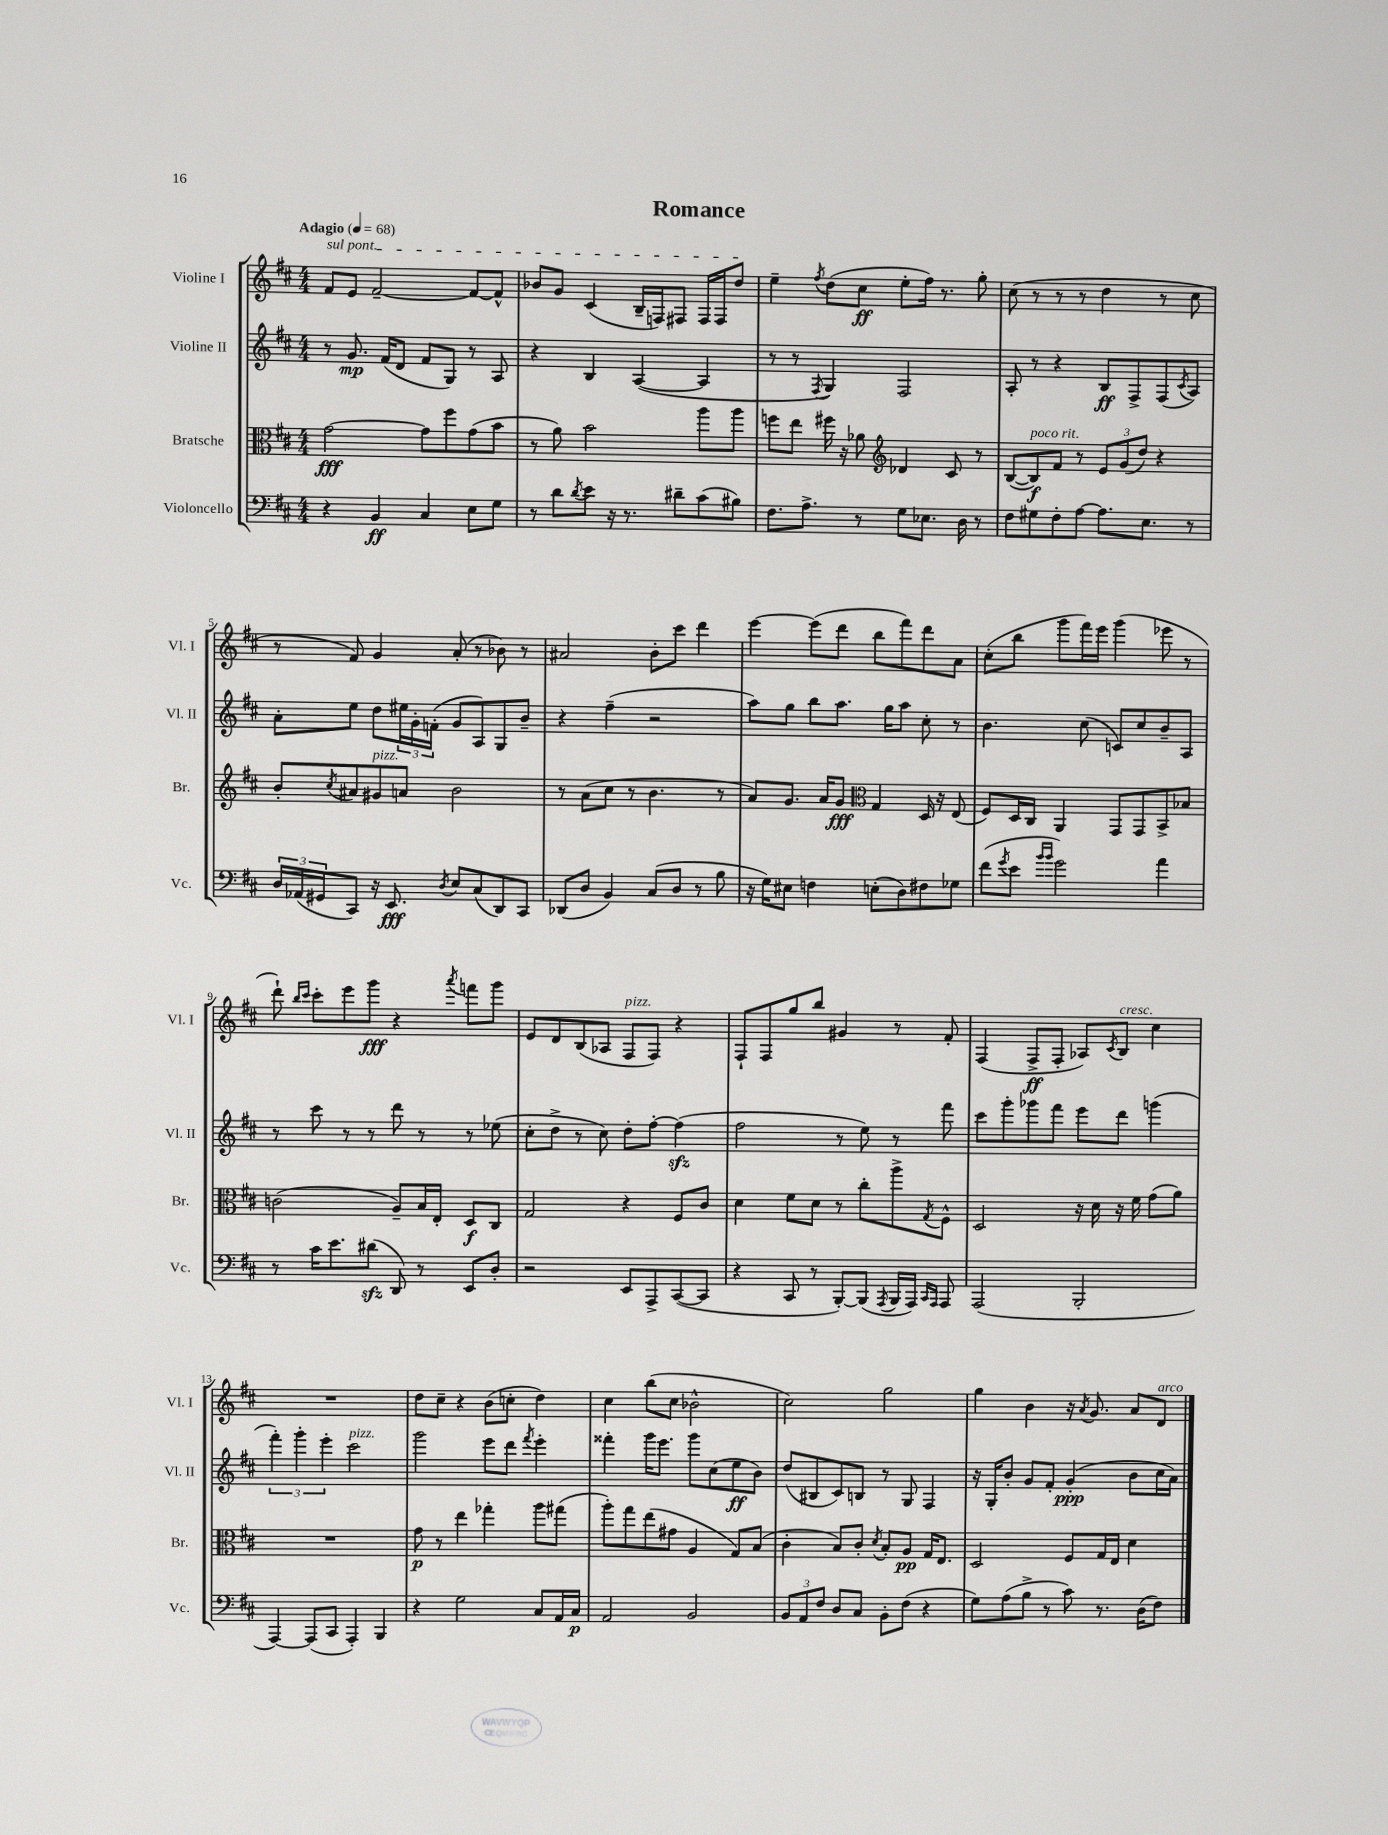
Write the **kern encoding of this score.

**kern	**kern	**kern	**kern
*staff4	*staff3	*staff2	*staff1
*clefF4	*clefC3	*clefG2	*clefG2
*k[f#c#]	*k[f#c#]	*k[f#c#]	*k[f#c#]
*M4/4	*M4/4	*M4/4	*M4/4
*MM68	*MM68	*MM68	*MM68
4r	[2g	8r	8f#
.	.	8.g	8e
4BB	.	.	[2f#~
.	.	(16f#	.
.	.	8d	.
4C#	8g]	8f#	.
.	8ff#	8G)	.
8E	(8g	8r	8f#_
8G	8b	8A	8f#^^]
=	=	=	=
8r	8r	4r	8b-
8d	8a)	.	8g
8qd	.	.	.
8e	2b	4B	(4c#
16r	.	.	.
8.r	.	.	.
.	.	([4A	16B~
.	.	.	16F)
8d#~	.	.	8F#
(8c#	8aa	4A]	16F#
.	.	.	16F#
8B#)	8aa	.	8dd
=	=	=	=
8.F#	8ff	8r	4ee~
.	8ee	8r	.
8.A^	.	.	.
.	.	8qF#	8qff#
.	16ff#	4G)	(8dd
.	16r	.	.
8r	8a-	.	8cc#
*	*clefG2	*	*
8G	4d-	2F#	8ee'
8.E-	.	.	16ff#)
.	.	.	8.r
.	8c#	.	.
16D	.	.	.
8r	8r	.	8gg'
=	=	=	=
8F#	([8B	8A'	(8cc#
8G#	8B])	8r	8r
8F#'	8f#	4r	8r
[8A	8r	.	8r
8.A]	12e	8B	4dd
.	(12g	.	.
.	.	8F#^	.
.	12dd)	.	.
8.E	.	.	.
.	4r	(8F#	8r
.	.	8qc#	.
8r	.	8A)	8cc#
=	=	=	=
24D	8b'	8a'	8r
(24AA-	.	.	.
24GG#	.	.	.
.	8qcc#	.	.
8CC#)	8a#	8ee	8f#)
16r	8g#	8dd	4g
8.EE	.	.	.
.	8a	24ee#	.
.	.	24g'	.
.	.	(24f'	.
8qD	.	.	.
8E	2b	8g	(8a'
(8C#	.	8A)	8r
8DD)	.	8G	8b-)
8CC#	.	8b~	8r
=	=	=	=
(8DD-	8r	4r	2a#
8D	(8a	.	.
4BB)	8cc#	(4ff#~	.
.	8r	.	.
(8C#	4.b	2r	8b'
8D	.	.	8ccc#
8r	.	.	4ddd
8B	8r	.	.
=	=	=	=
16r	8a)	8aa)	[4eee
16G)	.	.	.
8E#	8.g	8gg	.
4F	.	8bb	(8eee]
.	16a	.	.
.	8g	8.aa	8ddd
*	*clefC3	*	*
(8E'	4G	.	8bb
.	.	16gg	.
8D)	.	8aa	8fff#)
8F#	16D	8cc#'	8ddd
.	16r	.	.
8G-	(8E	8r	8a
=	=	=	=
(8f#	8F#)	4.b	(8cc#'
8qg	.	.	.
8e	16D	.	8bb
.	16C#	.	.
16qqb	.	.	.
16qqb	.	.	.
2g)	4AA	.	8ggg
.	.	(8cc#	16fff#)
.	.	.	16eee
.	8GG	8c)	(4ggg
.	8GG	8cc#	.
4a	8BB^	8b~	8eee-
.	8B-	8A	8r
=	=	=	=
8r	(2c	8r	8ddd`)
.	.	.	16qqbb
.	.	.	16qqccc#
16c#	.	8ccc#	8ccc#'
8.e	.	.	.
.	.	8r	8eee
(8d#	.	8r	8ggg
8DD)	8A~)	8ddd	4r
8r	16B	8r	.
.	16E'	.	.
.	.	.	8qaaa
8EE	8D	8r	8fff
8D'	8C#	(8ee-	8ggg
=	=	=	=
2r	2G	8cc#'	8e
.	.	8dd^	8d
.	.	8r	(8B
.	.	8cc#)	8A-
8EE	4r	8dd'	8F#
8AAA^	.	[8ff#'	8F#)
([8CC#	8F#	(4ff#]	4r
8CC#]	8c#	.	.
=	=	=	=
4r	4d	2ff#	8F#`
.	.	.	8F#
8CC#	8f#	.	8gg
8r	8d	.	8bb
[8BBB')	8r	8r	4g#
(8BBB]	8cc#'	8ee)	.
8qAAA	.	.	.
16BBB	8aa^	8r	8r
16AAA)	.	.	.
16qqCC#	.	.	.
16qqAAA	8qG	.	.
8AAA	8F#^^	8fff#	8f#'
=	=	=	=
(2AAA	2D	8ccc#	(4F#
.	.	8ggg'	.
.	.	8ggg-	8F#^
.	.	8fff#	8F#'
2BBB'	16r	8eee	8A-)
.	16d	.	.
.	.	.	8qc#
.	16r	8ddd	8B
.	16f#	.	.
.	(8g	(4ggg	4cc#
.	8a)	.	.
=	=	=	=
[4AAA)	1r	6fff#')	1r
.	.	6ggg'	.
(8AAA]	.	.	.
.	.	6eee'	.
8CC#	.	.	.
4AAA')	.	2ccc#	.
4BBB	.	.	.
=	=	=	=
4r	8g	2ggg	8dd
.	8r	.	8cc#~
2G	4ee	.	4r
.	4gg-'	8eee	(8b
.	.	8ddd	8cc'
.	.	8qfff#	.
8C#	8aa	4eee'	4dd)
16AA	(8gg#	.	.
16C#	.	.	.
=	=	=	=
2AA	8aa')	4fff##'	4cc#
.	8gg	.	.
.	(8ee	16ggg	(8bb
.	.	8.eee	.
.	8g#	.	8cc#
2BB	4A	8ggg	2b-^^
.	.	(8cc#	.
.	8G)	8ee	.
.	(8B	8b)	.
=	=	=	=
12BB	4c#'	(8dd	2cc#)
12AA	.	.	.
.	.	8B#	.
12F#	.	.	.
8D	8B)	8c#)	.
8C#	8c#'	8B	.
.	8qd	.	.
8BB'	8B'	8r	2gg
(8F#	8A	8G	.
4r	16G	4F#	.
.	8.E	.	.
=	=	=	=
8G)	2D	16r	4gg
.	.	16G'	.
(8A	.	8b'	.
8B^	.	8g	4b
8r	.	8f#'	.
8c#)	8F#	(4g'	16r
.	.	.	8qa
.	.	.	8.g
8.r	16G	.	.
.	16E	.	.
.	4d	8b	8a
(16D	.	.	.
8F#)	.	16cc#	8d
.	.	16a)	.
==	==	==	==
*-	*-	*-	*-
